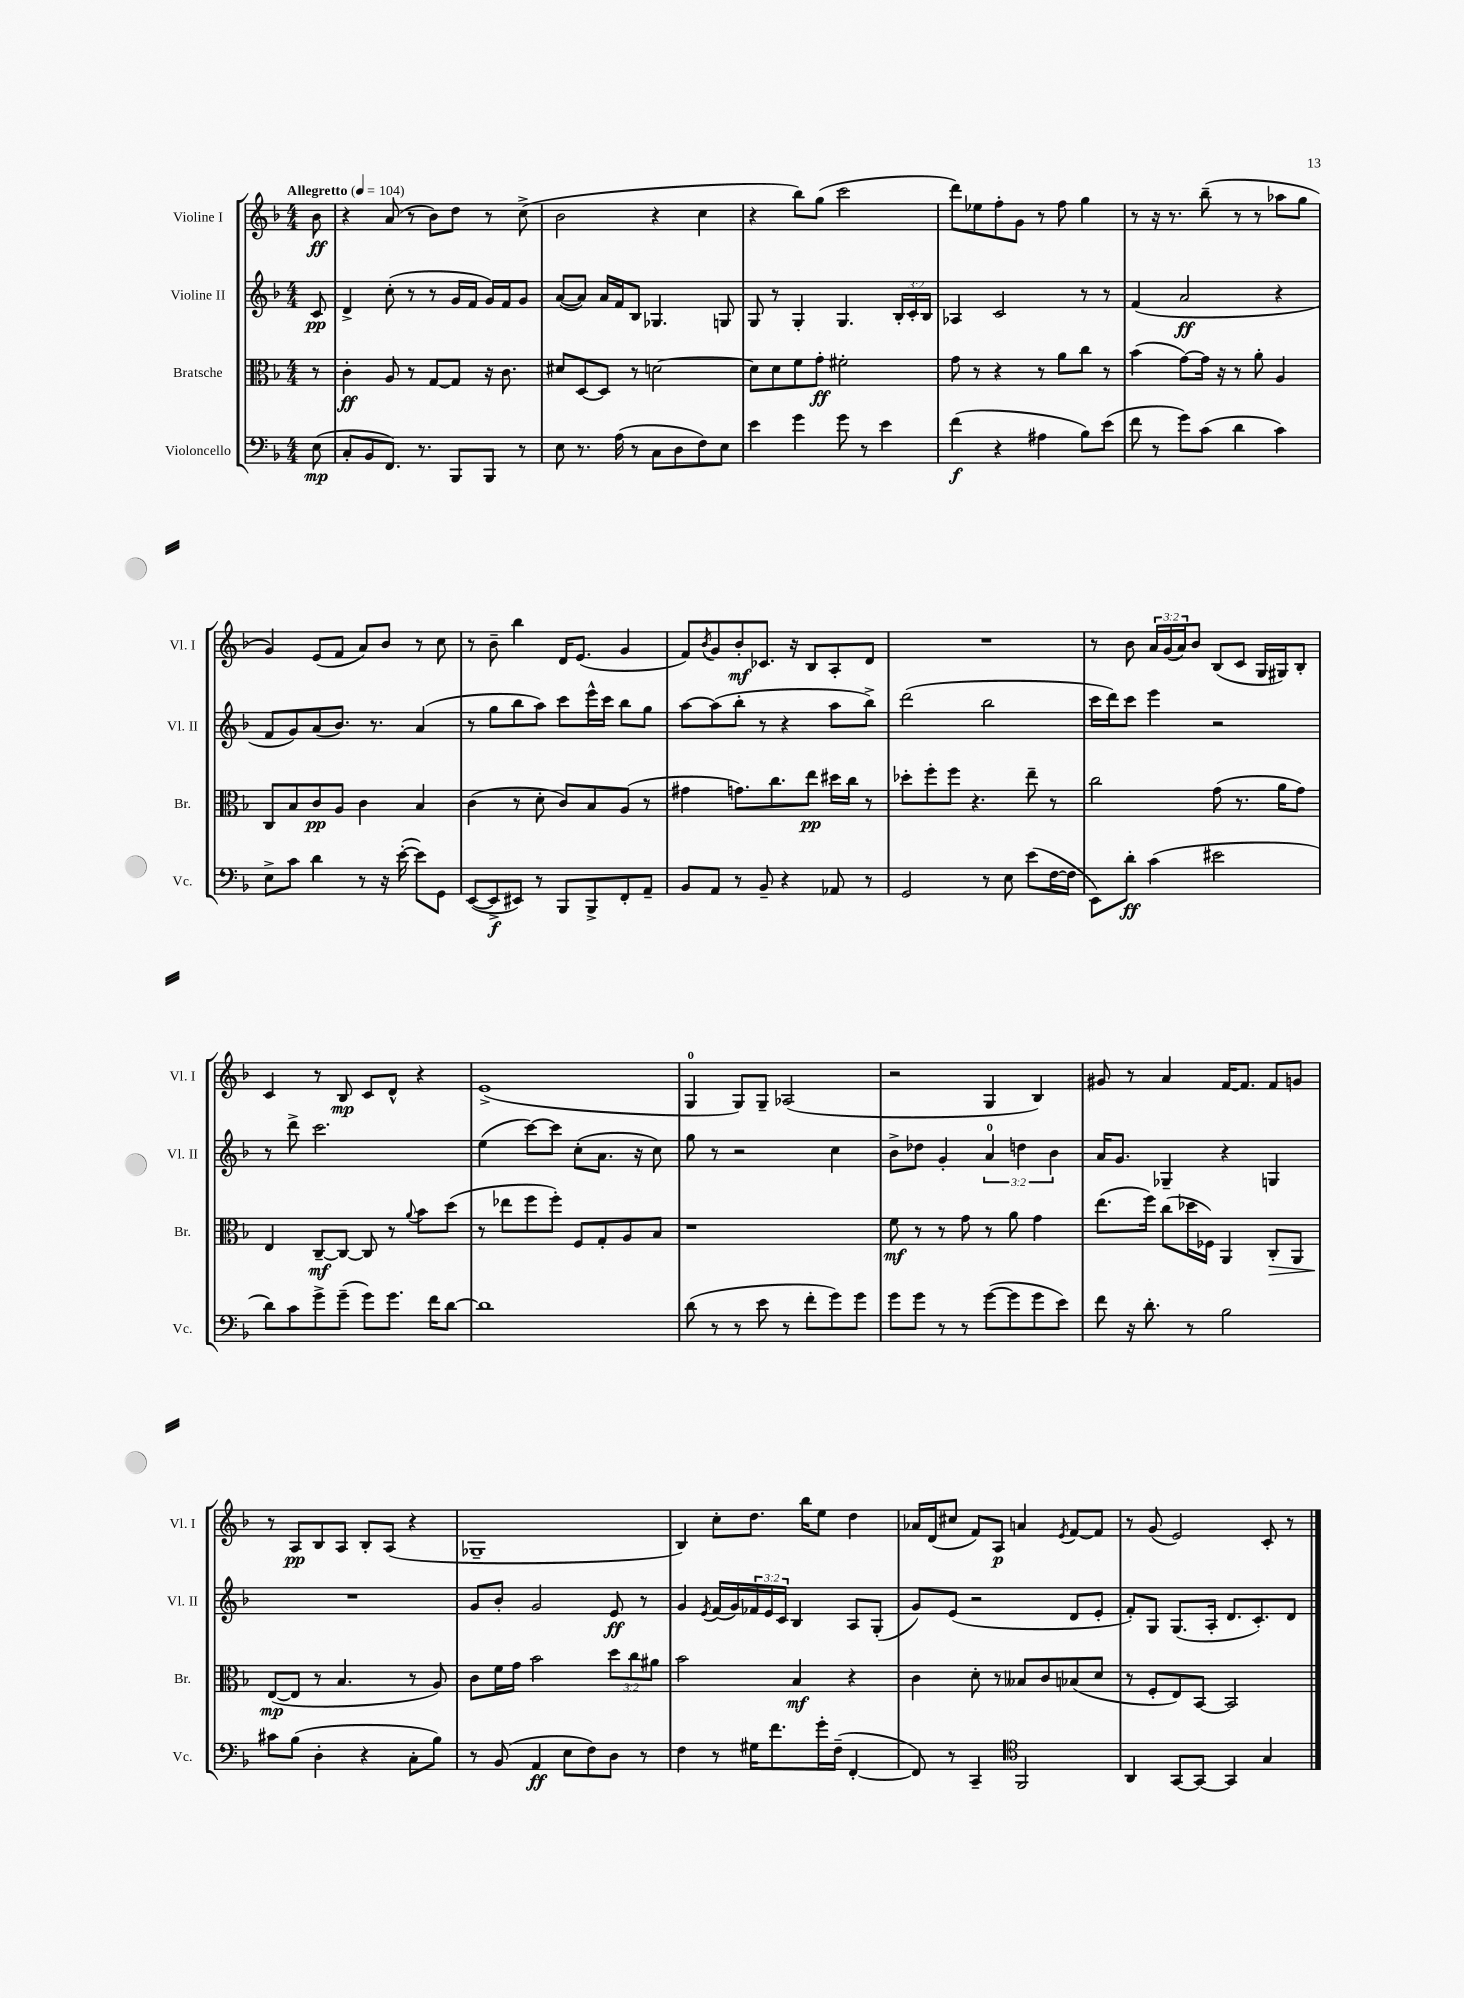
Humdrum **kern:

**kern	**kern	**kern	**kern
*staff4	*staff3	*staff2	*staff1
*clefF4	*clefC3	*clefG2	*clefG2
*k[b-]	*k[b-]	*k[b-]	*k[b-]
*M4/4	*M4/4	*M4/4	*M4/4
*MM104	*MM104	*MM104	*MM104
(8E\	8r	8c/	8b-\
=	=	=	=
8C'/L	4c'\	4d^/	4r
8BB-/	.	.	.
8.FF/J)	8A/	(8cc'\	(8a/
.	8r	8r	8r
8.r	.	.	.
.	[8G/L	8r	8b-\L)
8BBB-/L	8G/]J	16g/LL	8dd\J
.	.	16f/JJ	.
8BBB-/J	16r	16g/LL)	8r
.	8.c\	16f/J	.
8r	.	8g/J	(8cc^\
=	=	=	=
8E\	8d#/L	([8a/L	2b-\
8.r	[8D/	8a/]J)	.
.	8D/]J	16a/LL	.
(16A\	.	16f/J	.
8r	8r	8B-/J	.
8C\L	[2d\	4.G-/	4r
8D\	.	.	.
8F\)	.	.	4cc\
8E\J	.	8G/	.
=	=	=	=
4e\	8d\]L	8G/	4r
.	8d\	8r	.
4g\	8f\	4G'/	8bb-\L)
.	8g'\J	.	(8gg\J
8g\	2f#'\	4.G/	2ccc\
8r	.	.	.
4e\	.	.	.
.	.	24B-'/LL	.
.	.	24c'/	.
.	.	24B-/JJ	.
=	=	=	=
(4f\	8g\	4A-/	8ddd\L)
.	8r	.	8ee-\
4r	4r	2c/	8ff'\
.	.	.	8g\J
4A#\	8r	.	8r
.	8a\L	.	8ff\
8B-\L)	8cc\J	8r	4gg\
(8e\J	8r	8r	.
=	=	=	=
8f\	(4b-\	(4f/	8r
8r	.	.	16r
.	.	.	8.r
8g\L)	[8g\L)	2a/	.
(8c\J	16g\]Jk	.	(8bb-~\
.	16r	.	.
4d\	8r	.	8r
.	8a'\	.	8r
4c\)	4A/	4r	8aa-\L
.	.	.	8gg\J
=	=	=	=
8E^\L	8C/L	8f/L	4g/)
8c\J	8B-/	8g/)	.
4d\	8c/	(8a/	(8e/L
.	8A/J	8.b-/J)	8f/J
8r	4c\	.	8a/L)
.	.	8.r	.
16r	.	.	8b-/J
([16e'\	.	.	.
8e\]L)	4B-/	(4a/	8r
8GG\J	.	.	8cc\
=	=	=	=
([8EE/L	(4c\	8r	8r
8EE^/]	.	8gg\L	8b-~\
8EE#/J)	8r	8bb-\	4bb-\
8r	8d'\	8aa\J)	.
8BBB-/L	8c/L)	8ccc\L	16d/LK
.	.	.	(8.e/J
8BBB-^/	8B-/	16eee^^\L	.
.	.	16ccc\JJ	.
8FF'/	(8A/J	8bb-\L	4g/
8AA~/J	8r	8gg\J	.
=	=	=	=
8BB-/L	4g#\	[8aa\L	8f/L)
.	.	.	8qb-/
8AA/J	.	(8aa\]	8g/
8r	8.g\L)	8bb-'\J	8b-'/
8BB-~/	.	8r	8.c-/J
.	8.cc\	.	.
4r	.	4r	.
.	.	.	16r
.	8ee\J	.	8B-/L
8AA-/	16dd#\LL	8aa\L	8A'/
.	16cc\JJ	.	.
8r	8r	8bb-^\J)	8d/J
=	=	=	=
2GG/	8dd-'\L	(2ddd\	1r
.	8ff'\	.	.
.	8ff\J	.	.
.	4.r	.	.
8r	.	2bb-\	.
8E\	.	.	.
(8e\L	8ee~\	.	.
[16F\L	8r	.	.
16F\]JJ	.	.	.
=	=	=	=
8EE\L)	2cc\	16ccc\LL	8r
.	.	16ddd\J)	.
8d'\J	.	8ccc\J	8b-\
(4c\	.	4eee\	24a/LL
.	.	.	(24g/
.	.	.	24a/J)
.	.	.	8b-/J
2e#\	(8g\	2r	(8B-/L
.	8.r	.	8c/J
.	.	.	16G/LL
.	16a\LK	.	16G#/J)
.	8g\J)	.	8B-'/J
=	=	=	=
8d\L)	4E/	8r	4c/
8c\	.	8ddd^\	.
8g^\	[8C~/L	2.ccc\	8r
(8g~\J	8C/_J	.	8B-/
8g\L)	8C/]	.	8c/L
8.g\J	8r	.	8d^^/J
.	8qqa/	.	.
.	8b-\L	.	4r
16f\LK	.	.	.
[8d\J	(8dd\J	.	.
=	=	=	=
1d]	8r	(4ee\	(1e^
.	8ee-\L	.	.
.	8ff\	[8ccc\L)	.
.	8ff'\J)	8ccc\]J	.
.	8F/L	(8cc'\L	.
.	8G'/	8.a\J	.
.	8A/	.	.
.	.	16r	.
.	8B-/J	8cc\)	.
=	=	=	=
(8d\	1r	8gg\	4G/
8r	.	8r	.
8r	.	2r	8G/L)
8e\	.	.	8G~/J
8r	.	.	(2A-/
8f'\L	.	.	.
8g\)	.	4cc\	.
8g\J	.	.	.
=	=	=	=
8g\L	8f\	8b-^\L	2r
8g\J	8r	8dd-\J	.
8r	8r	4g'/	.
8r	8g\	.	.
([8g\L	8r	6a/	4G/
8g\]	8a\	.	.
.	.	6dd\	.
8g\	4g\	.	4B-/)
.	.	6b-\	.
8e\J)	.	.	.
=	=	=	=
8f\	(8.ee\L	16a/LK	8g#/
.	.	8.g/J	.
16r	.	.	8r
8.d'\	16ff\Jk)	.	.
.	(8cc\L	4G-~/	4a/
8r	16dd-\L	.	.
.	16F-\JJ)	.	.
2B-\	4AA/	4r	[16f/LK
.	.	.	8.f/]J
.	8C'/L	4G/	8f/L
.	8AA/J	.	8g/J
=	=	=	=
8c#\L	([8E/L	1r	8r
(8B-\J	8E/]J	.	8A/L
4D'\	8r	.	8B-/
.	4.B-/	.	8A/J
4r	.	.	8B-'/L
.	.	.	(8A/J
8C'\L	8r	.	4r
8B-\J)	8A/)	.	.
=	=	=	=
8r	8c\L	8g/L	1G-~
(8BB-/	16f\L	8b-'/J	.
.	16g\JJ	.	.
4AA/	2b-\	2g/	.
8E\L	.	.	.
8F\)	.	.	.
8D\J	12dd\L	8e/	.
.	12cc\	.	.
8r	.	8r	.
.	12a#\J	.	.
=	=	=	=
4F\	2b-\	4g/	4B-/)
.	.	8qe/	.
8r	.	(16f/LL	8cc'\L
.	.	16g/)	.
16G#\LK	.	24f-/	8.dd\J
.	.	24e/	.
8.f\	.	.	.
.	.	24c/JJ	.
.	4B-/	4B-/	.
.	.	.	16bb-\LK
16g'\L	.	.	8ee\J
(16F~\JJ	.	.	.
[4FF'/	4r	8A/L	4dd\
.	.	(8G'/J	.
=	=	=	=
8FF/])	4c\	8g/L)	16a-/LL
.	.	.	(16d/J
8r	.	(8e/J	8cc#/J
4CC~/	8d'\	2r	8f/L)
.	8r	.	8A/J
*clefC4	*	*	*
2FF/	8B--/L	.	4a/
.	8c/	.	.
.	.	.	8qe/
.	(8B-/	8d/L	[8f/L
.	8d/J	8e'/J	8f/]J
=	=	=	=
4AA/	8r	8f'/L)	8r
.	8F'/L	8G/J	(8g/
[8GG/L	8E/)	(8.G/L	2e/)
8GG/_J	[8BB-/J	.	.
.	.	16A'/Jk	.
4GG/]	2BB-/]	8.d/L	.
.	.	8.c'/)	.
4G/	.	.	8c'/
.	.	8d/J	8r
==	==	==	==
*-	*-	*-	*-
